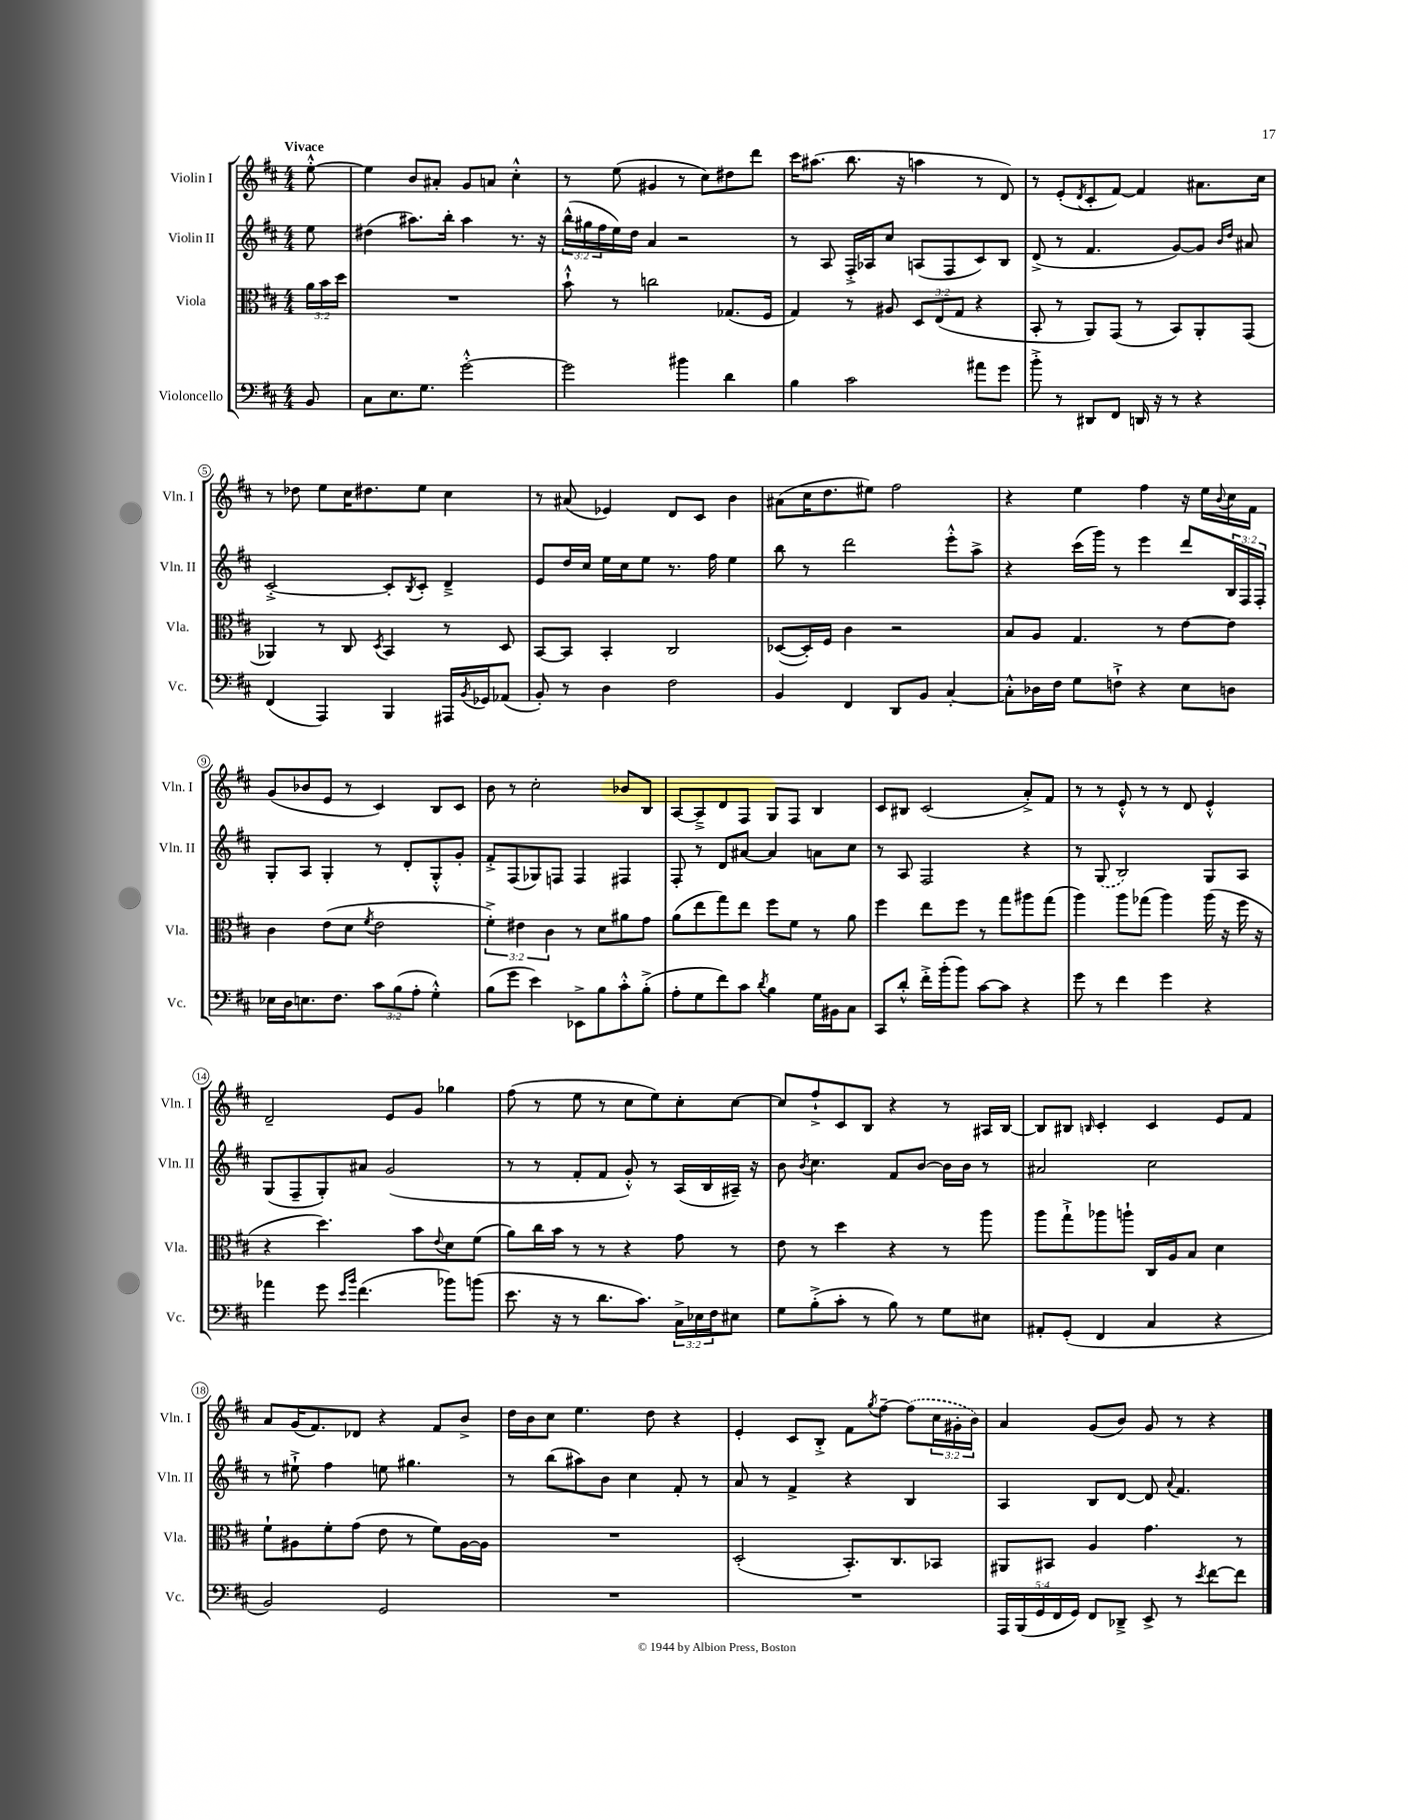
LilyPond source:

<<
\new StaffGroup <<
\new Staff = "s0" \with { instrumentName = "Violin I" shortInstrumentName = "Vln. I" } {
    \clef treble \key d \major \numericTimeSignature \time 4/4 \override Staff.TupletNumber.text = #tuplet-number::calc-fraction-text \partial 8 \tempo "Vivace"
    e''8~-.-^ |
    e''4 b'8 ais'8-. g'8 a'8 cis''4-.-^ |
    r8 e''8( gis'4 r8 cis''8) dis''8 d'''8 |
    cis'''16 ais''8.( b''8. r16 a''4 r8 d'8) |
    r8 e'8-.( \acciaccatura { d'8 } cis'8-. fis'8~) fis'4 ais'8. cis''16 |
    r8 des''8 e''8 cis''16 dis''8. e''8 cis''4 |
    r8 ais'8( ees'4) d'8 cis'8 b'4 |
    ais'8( cis''16 d''8. eis''8) fis''2 |
    r4 e''4 fis''4 r16 e''16 \appoggiatura { b'8 } cis''16 fis'16 |
    g'8( bes'8 e'8 r8 cis'4) b8 cis'8 |
    b'8 r8 cis''2-. bes'8 b8 |
    a8~ a8---> d'8 fis8 g8 fis8 b4 |
    cis'8 bis8 cis'2( a'8-.->) fis'8 |
    r8 r8 e'8-.-^ r8 r8 d'8 e'4-.-^ |
    d'2-- e'8 g'8 ges''4 |
    fis''8( r8 e''8 r8 cis''8 e''8) cis''8-. cis''8~ |
    cis''8 fis''8-!-> cis'8 b8 r4 r8 ais16 b16~ |
    b8 bis8 \grace { b16 } cis'4-. cis'4 e'8 fis'8 |
    a'8 g'16( fis'8.) des'8 r4 fis'8 b'8-> |
    d''16 b'16 cis''8 e''4. d''8 r4 |
    e'4-. cis'8 b8-.-> fis'8 \acciaccatura { g''8 } fis''8~-- \once \slurDashed fis''8( \tuplet 3/2 { cis''16 gis'16-. b'16) } |
    a'4 g'8( b'8) g'8 r8 r4 \bar "|." |
}
\new Staff = "s1" \with { instrumentName = "Violin II" shortInstrumentName = "Vln. II" } {
    \clef treble \key d \major \numericTimeSignature \time 4/4 \override Staff.TupletNumber.text = #tuplet-number::calc-fraction-text \partial 8
    e''8 |
    dis''4( ais''8.) b''16-. ais''4 r8. r16 |
    \tuplet 3/2 { b''16-^( gis''16 fis''16 } e''16) d''16 a'4 r2 |
    r8 a8 fis16-.-> aes16 cis''8 a8( fis8 cis'8) b8 |
    d'8->( r8 fis'4. g'8~) g'8 \grace { b'16 d''16 } ais'8 |
    cis'2~-.-> cis'8-. \acciaccatura { b8 } cis'8-. d'4---> |
    e'8 d''16 cis''16 e''16 cis''16 e''8 r8. fis''16 e''4 |
    b''8 r8 d'''2 e'''8-.-^ a''8-> |
    r4 cis'''16( g'''16) r8 e'''4 d'''8 \tuplet 3/2 { b16 fis16 fis16-. } |
    g8-. a8 g4-. r8 d'8-. g8-.-^ g'8-. |
    fis'8-.-> fis8( ges8) f8 f4 fis4 |
    fis8-. r8 d'8 ais'8~ ais'4 a'8 cis''8 |
    r8 a8 fis2 r4 |
    r8 \once \slurDashed g8( b2) g8 a8 |
    g8( fis8-- g8-.) ais'8 g'2( |
    r8 r8 fis'8-. fis'8 g'8-.-^) r8 a16( b16 ais16--) r16 |
    b'8 \acciaccatura { b'8 } cis''4. fis'8 b'8~ b'16 b'16 r8 |
    ais'2 cis''2 |
    r8 eis''8-!-> fis''4 e''8 gis''4. |
    r8 b''8( ais''8) b'8 cis''4 fis'8-. r8 |
    a'8 r8 fis'4-> r4 b4 |
    a4 b8 d'8~ d'8 \appoggiatura { a'8 } fis'4. \bar "|." |
}
\new Staff = "s2" \with { instrumentName = "Viola" shortInstrumentName = "Vla." } {
    \clef alto \key d \major \numericTimeSignature \time 4/4 \override Staff.TupletNumber.text = #tuplet-number::calc-fraction-text \partial 8
    \tuplet 3/2 { a'16 b'16 d''16 } |
    R1 |
    b'8-!-^ r8 c''2 ges8.( fis16 |
    g4) r8 ais8 \tuplet 3/2 { d8 e8( g8 } r4 |
    b,8-. r8 a,8) g,8( r8 b,8) a,8-. g,8( |
    aes,4) r8 cis8 \acciaccatura { d8 } b,4 r8 d8 |
    b,8~ b,8 b,4-. cis2 |
    des8~( des16-.) fis16 cis'4 r2 |
    b8 a8 g4. r8 e'8~ e'8 |
    cis'4 e'8( d'8 \acciaccatura { fis'8 } e'2 |
    \tuplet 3/2 { fis'4-.->) eis'4 cis'4 } r8 d'8 ais'8 g'8 |
    a'8( e''8 g''8) e''8 fis''8 fis'8 r8 a'8 |
    fis''4 e''8 fis''8 r8 g''8 ais''8 g''8( |
    a''4) a''8 ges''8( a''4) a''16( r16 fis''16 r16 |
    r4 d''4.) b'8 \appoggiatura { e'8 } d'8 fis'8( |
    a'8) cis''16 b'16 r8 r8 r4 g'8 r8 |
    e'8 r8 d''4 r4 r8 a''8 |
    a''8 g''8-!-> aes''8 a''8-! cis16 a16 b8 d'4 |
    fis'8-! ais8 fis'8-. g'8( e'8 r8 fis'8) ais16~ ais16 |
    R1 |
    d2-.( b,8.-.) cis8. bes,8 |
    ais,8 bis,8 a4 g'4. r8 \bar "|." |
}
\new Staff = "s3" \with { instrumentName = "Violoncello" shortInstrumentName = "Vc." } {
    \clef bass \key d \major \numericTimeSignature \time 4/4 \override Staff.TupletNumber.text = #tuplet-number::calc-fraction-text \partial 8
    b,8 |
    cis8 e8. g8. g'2~-.-^ |
    g'2 bis'4 d'4 |
    b4 cis'2 ais'8 g'8 |
    b'8-.-> r8 dis,8 fis,8 d,16 r16 r8 r4 |
    fis,4( a,,4) b,,4 ais,,16 \acciaccatura { b,8 } ges,16 aes,8( |
    b,8-.) r8 d4 fis2 |
    b,4 fis,4 d,8 b,8 cis4~-. |
    cis8-.-^ des16 fis16 g8 f8-!-> r4 e8 d8 |
    ees16 d16 e8. fis8. \tuplet 3/2 { cis'8 b8( a8-. } g4-.-^) |
    b8( g'8 e'4) ees,8-> b8 cis'8-.-^ b8-.->( |
    a8-. g8 fis'8) cis'8 \acciaccatura { d'8 } b4 g16 bis,16 cis8 |
    cis,8 d'8-.-^ fis'16-.-> b'16-.( b'8) cis'8~ cis'8 r4 |
    g'8 r8 fis'4 g'4 r4 |
    aes'4 g'8 \grace { e'16 b'16 } fis'4.( bes'8) b'8( |
    e'8. r16 r8 d'8. cis'8.) \tuplet 3/2 { cis16-> ees16 fis16 } eis8 |
    g8 b8-.->( cis'8-. r8 b8) r8 g8 eis8 |
    ais,8-. g,8-.( fis,4 cis4 r4 |
    b,2) g,2 |
    R1 |
    R1 |
    \tuplet 5/4 { a,,16 b,,16( g,16 fis,16 g,16) } fis,8 des,8---> e,8-> r8 \acciaccatura { e'8 } fis'8~ fis'8 \bar "|." |
}
>>
>>
\layout { \context { \Score \override BarNumber.stencil = #(make-stencil-circler 0.1 0.3 ly:text-interface::print) } }
